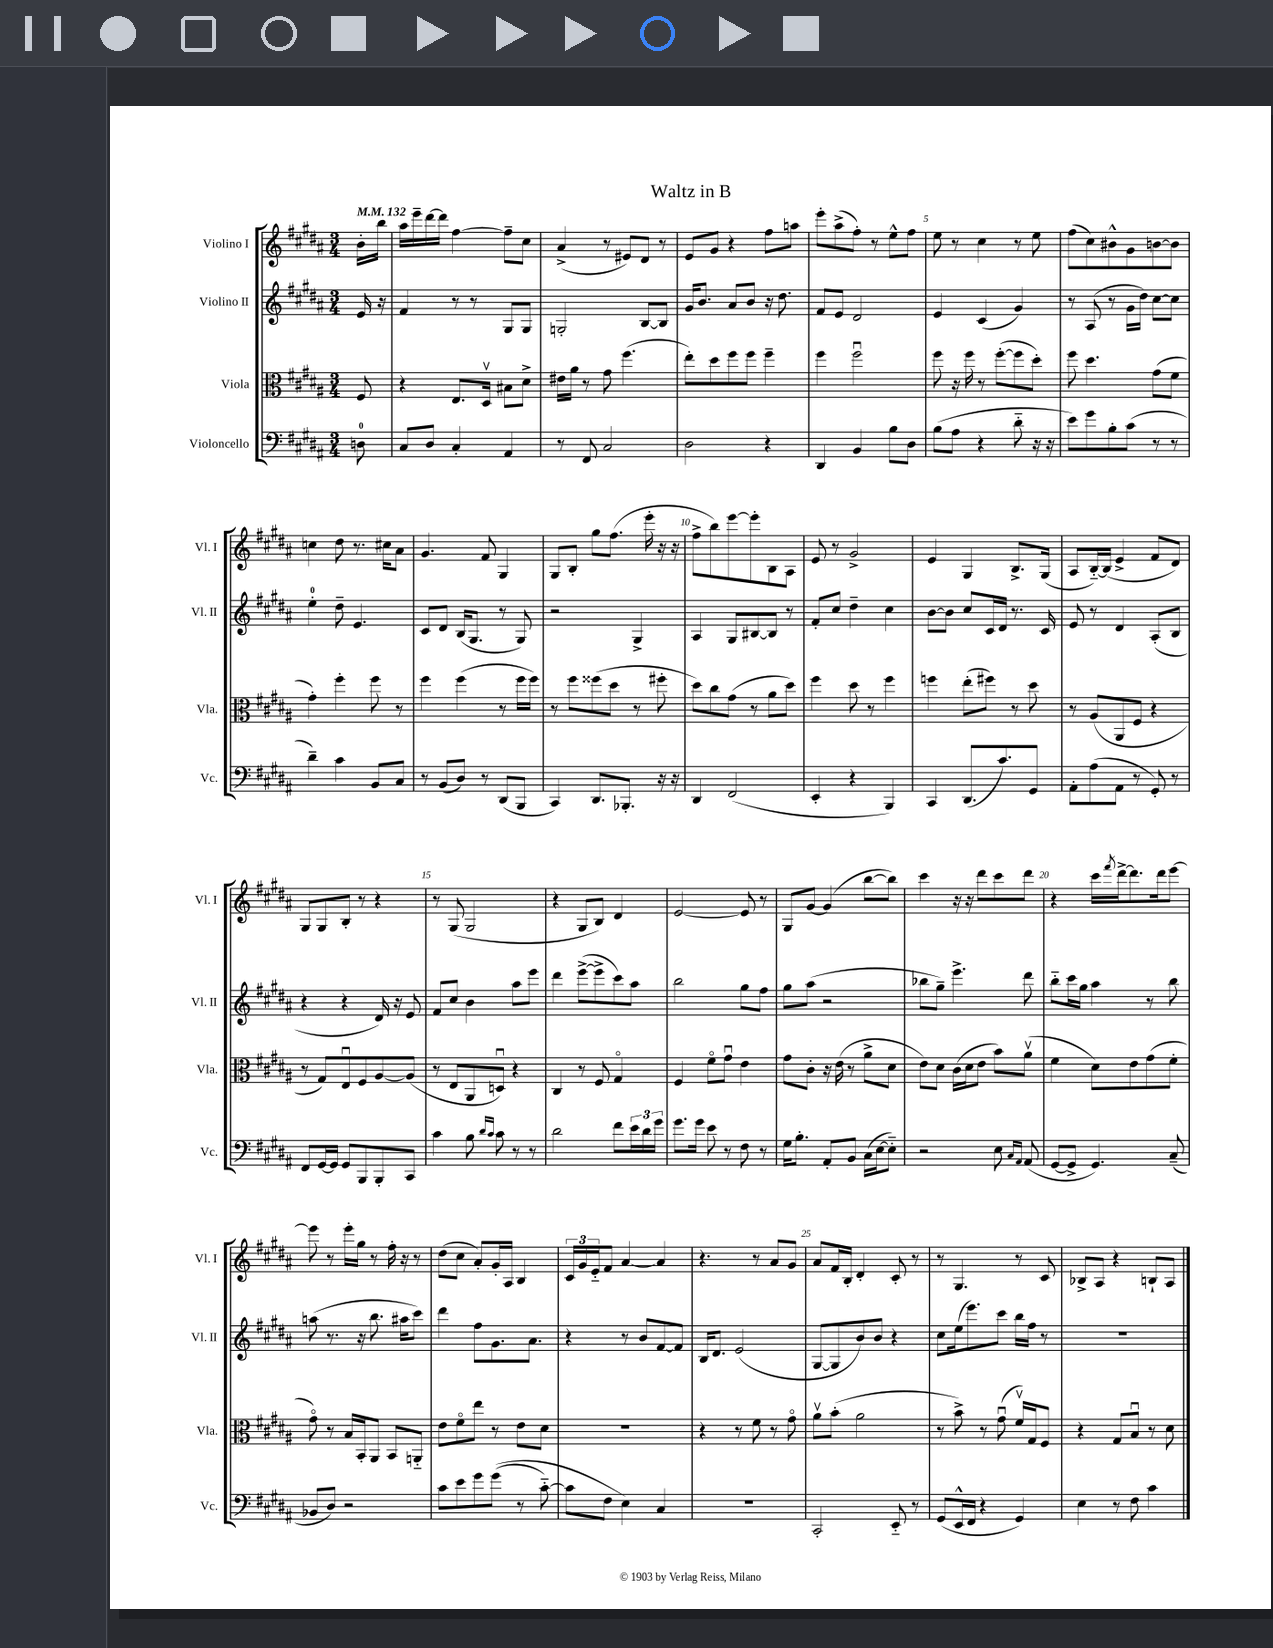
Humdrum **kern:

**kern	**kern	**kern	**kern
*staff4	*staff3	*staff2	*staff1
*clefF4	*clefC3	*clefG2	*clefG2
*k[f#c#g#d#a#]	*k[f#c#g#d#a#]	*k[f#c#g#d#a#]	*k[f#c#g#d#a#]
*M3/4	*M3/4	*M3/4	*M3/4
*MM132	*MM132	*MM132	*MM132
8D	8F#	16e	16b'
.	.	16r	16bb
=	=	=	=
8C#	4r	4f#	16aa#
.	.	.	16eee~
8D#	.	.	[16ddd#
.	.	.	16ddd#]
4C#'	8.E	8r	[4ff#
.	.	8r	.
.	16D#v	.	.
4AA#	8B#	8G#	8ff#~]
.	8d#^	8G#	8cc#
=	=	=	=
8r	16e#	2G'	(4a#^
.	16a#	.	.
8FF#	8r	.	.
2C#	8g#	.	8r
.	(4.ff#	.	8e#)
.	.	[8B	8d#
.	.	8B]	8r
=	=	=	=
2D#	8ee')	16g#	8e
.	.	8.b	.
.	8dd#	.	8g#
.	8ff#	8a#	4r
.	8ff#	8b	.
4r	4ff#~	16r	8ff#
.	.	8.dd#	.
.	.	.	8aa
=	=	=	=
4DD#	4ff#	8f#	8eee'
.	.	8e	(8aa#^
4BB	2ff#u	2d#	8ff#')
.	.	.	8r
8B	.	.	8ee^^
8D#	.	.	8ff#
=	=	=	=
(8B	8ff#	4e	8ee
8A#	16r	.	8r
.	16ff#	.	.
4r	8r	(4c#	4cc#
.	([8ff#'	.	.
8d#'~	8ff#]	4g#)	8r
16r	8dd#')	.	8ee
16r	.	.	.
=	=	=	=
8e)	8ff#	8r	(8ff#
8g#	4.dd#	(8A#	8cc#)
8B'	.	8r	8b#^^
(8c#	.	16g#	8g#
.	.	16dd#)	.
8r	(8g#	[8cc#	[8b
8r	8f#	8cc#]	8b]
=	=	=	=
4d#~)	4g#')	4ee'	4cc
4c#	4ff#'	8dd#~	8dd#
.	.	4.e	8.r
8BB	8ff#	.	.
.	.	.	16cc#
8C#	8r	.	8a#
=	=	=	=
8r	4ff#	8c#	4.g#
(8BB	.	8d#	.
8D#)	(4ff#	(16B	.
.	.	8.G#	.
8r	.	.	8f#
(8DD#	8r	8r	4G#
8BBB	16ff#	8G#)	.
.	16ff#)	.	.
=	=	=	=
4CC#)	8r	2r	8G#
.	8ff#	.	8B'
8.DD#	(8ff##	.	8gg#
.	8dd#	.	(8.ff#
8.BBB-'	.	.	.
.	8r	4G#^	.
.	.	.	16eee'
16r	8ff#'	.	16r
16r	.	.	16r
=	=	=	=
4DD#	8dd#)	4A#	8ff#^
.	8cc#	.	8bb)
(2FF#	(8g#	8G#	[8eee
.	8r	[8B#	8eee']
.	8a#	8B#]	8B
.	8dd#)	8r	8A#
=	=	=	=
4EE'	4ff#	8f#'	8e
.	.	8cc#	8r
4r	8dd#	4dd#~	2g#^
.	8r	.	.
4BBB)	4ff#	4cc#	.
=	=	=	=
4CC#	4ff	[8b	4e
.	.	8b]	.
(8.DD#	(8ee'	8cc#	4G#
.	8ff#)	16c#	.
8.c#)	.	16d#	.
.	8r	8.r	8.B^
8GG#	8dd#	.	.
.	.	16c#	(16G#
=	=	=	=
8AA#'	8r	8e	8A#
(8A#	(8A#	8r	[16B'~)
.	.	.	(16B]
8AA#	8AA#	4d#	4e^
8r	8F#	.	.
8GG#')	4r	(8A#'	8f#
8r	.	8B	8d#)
=	=	=	=
8FF#	8r	4r	8G#
[16GG#	8G#)	.	8G#
16GG#]	.	.	.
8GG#	8Eu	4r	8B'
8BBB	8F#	.	8r
8BBB'	[8A#	16d#)	4r
.	.	16r	.
8CC#	(8A#]	8e	.
=	=	=	=
4c#	8r	8f#	8r
.	8E	8cc#	(8G#
8B	8AA#	4b	2G#
16qqd#	.	.	.
16qqc#	.	.	.
8c#	8Du)	.	.
8r	4r	8aa#	.
8r	.	8eee	.
=	=	=	=
2d#	4C#	4ddd#	4r
.	8r	([8eee^	8G#
.	8F#	8eee^]	8B)
8f#	4G#o	8ccc#)	4d#
24e	.	8aa#	.
24d#	.	.	.
24g#	.	.	.
=	=	=	=
8.g#	4F#	2bb	[2e
16g#	.	.	.
8e	8f#o	.	.
8r	8g#u	.	.
8F#	4e	8gg#	8e]
8r	.	8ff#	8r
=	=	=	=
16G#	8g#	8gg#	8G#
8.B'	.	.	.
.	8c#'	(8aa#	[8g#
8AA#'	16r	2r	(4g#]
.	(16e	.	.
8BB	8r	.	.
(16C#	8a#^	.	[8bb
[16E	.	.	.
8E'~])	8d#	.	8bb])
=	=	=	=
2r	8e)	8bb-	4ccc#
.	8d#	8gg#~)	.
.	(16c#	4.eee^	16r
.	16d#	.	16r
.	8e	.	8ddd#
8E	8b)	.	8ccc#
16qqC#	.	.	.
16qqAA#	.	.	.
(8AA#	(8a#v	8ddd#	8ddd#
=	=	=	=
[8GG#	4f#	8bb'~	4r
8GG#^]	.	16ccc#	.
.	.	16gg#	.
4.GG#)	8d#)	4aa#	16ccc#
.	.	.	8qfff#
.	.	.	[16ddd#^
.	8e	.	8.ddd#]
.	(8g#	8r	.
.	.	.	16ddd#
(8C#~	8f#'	8bb	[8eee
=	=	=	=
8BB-	8g#o)	(8aa	8eee]
8D#)	8r	8.r	8r
2r	16B	.	16eee'
.	16BB'	16r	16gg#
.	8AA#	8.bb	8r
.	8BB	.	16ff#'
.	.	16aa#	16r
.	8AA'~	8ccc#)	8r
=	=	=	=
8c#	8e	4ddd#	(8dd#
8e	8f#o	.	8cc#
8g#	8ee	8ff#	8a#')
&((8g#	8r	8.g#	16g#'
.	.	.	16A#
8r	8e	.	4B
.	.	8.a#	.
[8c#'~)	8d#	.	.
=	=	=	=
8c#]	2.r	4r	24c#
.	.	.	24g#
.	.	.	24e'~
8F#	.	.	8f#
4E&)	.	8r	[4a#
.	.	8b	.
4C#	.	[8f#	4a#]
.	.	8f#]	.
=	=	=	=
2.r	4r	16B	4.r
.	.	8.d#	.
.	8r	(2e	.
.	8f#	.	8r
.	8r	.	8a#
.	8g#o	.	8g#
=	=	=	=
2CC#'	8a#v	[8G#	8a#
.	(8b'	8G#]	16f#
.	.	.	16B'
.	2a#	8b)	4d#'
.	.	8b	.
8EE'~	.	4r	8c#'
8r	.	.	8r
=	=	=	=
(8GG#	8r	8cc#	8r
16EE^^	8b^)	(16ee	4.G#
16FF#	.	8.eee)	.
4r	8r	.	.
.	(8g#u	8ccc#	.
4GG#)	16f#v)	16bb	8r
.	16G#	16ff#	.
.	8F#	8r	8c#
=	=	=	=
4E	4r	2.r	8B-^
.	.	.	8A#
8r	8G#	.	4r
8F#	8Bu	.	.
4c#	8r	.	8B`
.	8d#	.	8A#
==	==	==	==
*-	*-	*-	*-
